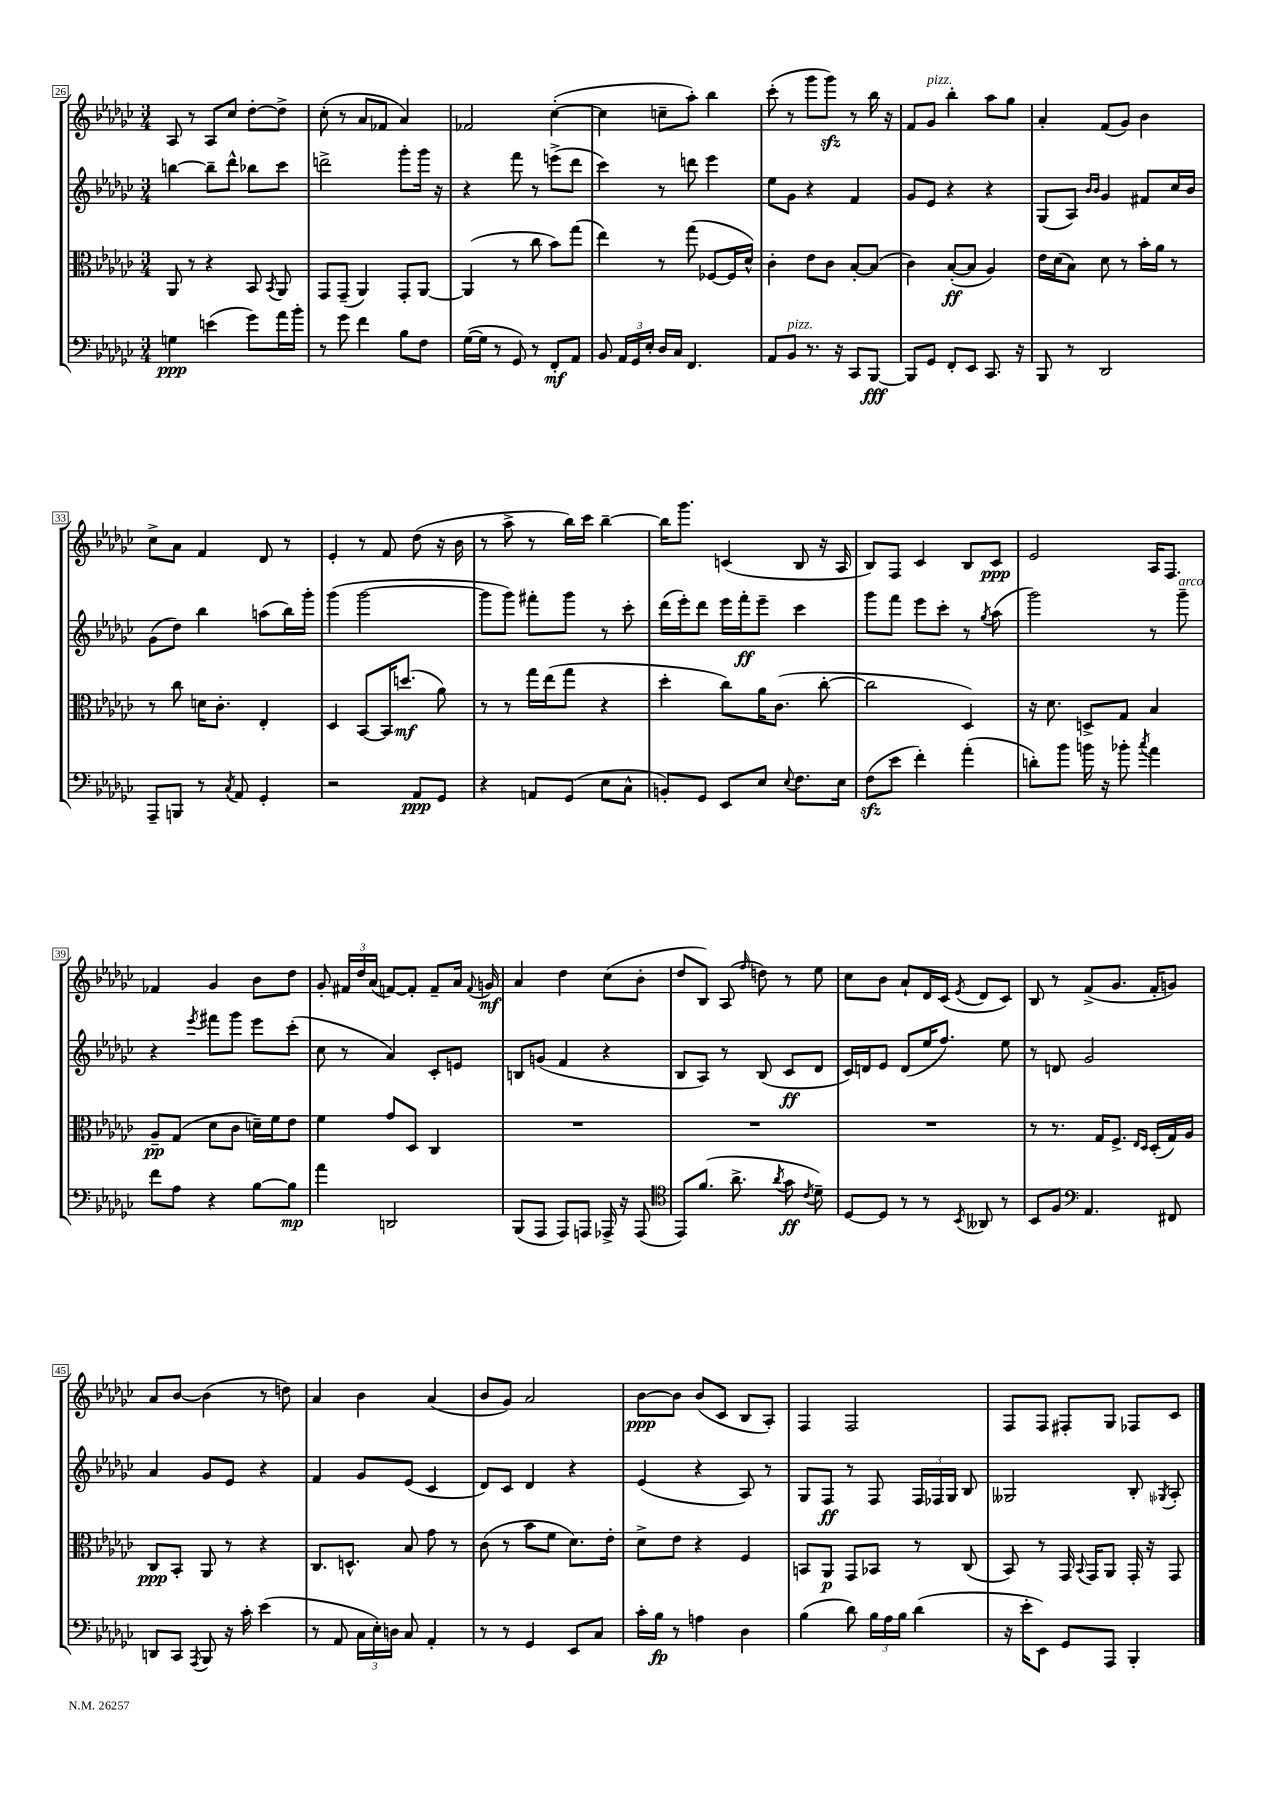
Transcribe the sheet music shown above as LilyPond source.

<<
\new StaffGroup <<
\new Staff = "s0" {
    \clef treble \key ges \major \numericTimeSignature \time 3/4
    \autoBeamOff aes8 r8 aes8[ ces''8] des''8[~-. des''8]-> |
    ces''8-.( r8 aes'8[ fes'8] aes'4) |
    fes'2 ces''4~-.( |
    ces''4 c''8[-- aes''8]-.) bes''4 |
    ces'''8-.( r8 ges'''8[ ges'''8]\sfz) r8 bes''16 r16 |
    f'8[ ges'8]^\markup { \italic "pizz." } bes''4-. aes''8[ ges''8] |
    aes'4-. f'8[( ges'8]) bes'4 |
    ces''8[-> aes'8] f'4 des'8 r8 |
    ees'4-. r8 f'8 des''8( r16 bes'16 |
    r8 aes''8-> r8 bes''16[) ces'''16] bes''4~-- |
    bes''16[ ges'''8.] c'4( bes8 r16 aes16 |
    bes8[) f8] ces'4 bes8[ ces'8]\ppp |
    ees'2 aes16[ f8.] |
    fes'4 ges'4 bes'8[ des''8] |
    ges'8-. \tuplet 3/2 { fis'16[ des''16 aes'16]( } f'8[~) f'8]-. f'8[-- aes'16] \appoggiatura { f'8 } g'16\mf |
    aes'4 des''4 ces''8[( bes'8]-. |
    des''8[ bes8]) aes8( \grace { f''16 } d''8) r8 ees''8 |
    ces''8[ bes'8] aes'8[-! des'16 ces'16]( \acciaccatura { ees'8 } des'8[ ces'8]) |
    bes8 r8 f'8[->( ges'8.] f'16[-. g'8]) |
    aes'8[ bes'8]~ bes'4( r8 d''8) |
    aes'4 bes'4 aes'4( |
    bes'8[ ges'8]) aes'2 |
    bes'8[~\ppp bes'8] bes'8[( ces'8] bes8[ aes8]-.) |
    f4 f2 |
    f8[ f8] fis8[-. ges8] fes8[ ces'8] \bar "|." |
}
\new Staff = "s1" {
    \clef treble \key ges \major \numericTimeSignature \time 3/4
    \autoBeamOff b''4~ b''8[-- des'''8]-^ bes''8[ ces'''8] |
    d'''2-> ges'''8[-. ges'''16] r16 |
    r4 f'''8 r8 e'''8[->( des'''8] |
    ces'''4) r8 d'''8 ees'''4 |
    ees''8[ ges'8] r4 f'4 |
    ges'8[ ees'8] r4 r4 |
    ges8[( aes8]) \grace { bes'16[ bes'16] } ges'4 fis'8[ ces''16 bes'16] |
    ges'8[( des''8]) bes''4 a''8[( bes''16) ges'''16]-. |
    ges'''4( ges'''2~ |
    ges'''8[ ges'''8]) fis'''8[-. ges'''8] r8 ces'''8-. |
    des'''16[( ees'''16-.) des'''8] ees'''16[ f'''16-.\ff ees'''8]-- ces'''4 |
    ges'''8[ f'''8] ees'''8[ ces'''8]-. r8 \acciaccatura { ges''8 } aes''8( |
    ges'''2) r8 ges'''8--^\markup { \italic "arco" } |
    r4 \acciaccatura { ees'''8 } fis'''8[ ges'''8] ees'''8[ ces'''8]-.( |
    ces''8 r8 aes'4) ces'8[-. e'8] |
    b8[ g'8]( f'4 r4 |
    bes8[ aes8]) r8 bes8( ces'8[\ff des'8] |
    ces'16[) d'16 ees'8] d'8[( ees''16 f''8.]) ees''8 |
    r8 d'8 ges'2 |
    aes'4 ges'8[ ees'8] r4 |
    f'4 ges'8[ ees'8]( ces'4 |
    des'8[) ces'8] des'4 r4 |
    ees'4( r4 aes8) r8 |
    ges8[ f8]\ff r8 f8 \tuplet 3/2 { f16[ fes16 ges16] } bes8 |
    geses2 bes8-. \acciaccatura { ges8 } aes8-. \bar "|." |
}
\new Staff = "s2" {
    \clef alto \key ges \major \numericTimeSignature \time 3/4
    \autoBeamOff aes,8 r8 r4 bes,8 \acciaccatura { bes,8 } aes,8 |
    ges,8[ ges,8]--( aes,4) ges,8[-. aes,8]~ |
    aes,4( r8 ces''8 bes'8[) ges''8]( |
    ees''4) r8 ges''8( fes8[~ fes16 des'16]-^) |
    ces'4-. ees'8[ ces'8] bes8[~-. bes8]( |
    ces'4) bes8[~-.\ff( bes8] aes4) |
    ees'16[ des'16( bes8]) des'8 r8 bes'16[-. aes'16] r8 |
    r8 ces''8 d'16[ ces'8.]-. ees4-. |
    des4 bes,8[~ bes,16 d''8.]\mf( aes'8) |
    r8 r8 ges''16[ ees''16( ges''8] r4 |
    des''4-. ces''8[) aes'16 ces'8.]( ces''8~-. |
    ces''2 des4) |
    r16 des'8. d8[-> ges8] bes4 |
    aes8[--\pp ges8]( des'8[ ces'8] d'16[--) f'16 ees'8] |
    f'4 ges'8[ des8] ces4 |
    R2. |
    R2. |
    R2. |
    r8 r8. ges16[ f8.]-> \grace { ees16[ des16] } des16[-.( ges16) aes16] |
    ces8[\ppp bes,8]-. aes,8 r8 r4 |
    ces8.[ d8.]-^ bes8 ges'8 r8 |
    ces'8( r8 bes'8[ f'8] des'8.[) ees'16]-. |
    des'8[-> ees'8] r4 f4 |
    b,8[ aes,8]\p ges,8[ bes,8] r8 ces8( |
    bes,8) r8 ges,16 \appoggiatura { bes,8 } ges,16[ aes,8] ges,16-. r16 ges,8 \bar "|." |
}
\new Staff = "s3" {
    \clef bass \key ges \major \numericTimeSignature \time 3/4
    \autoBeamOff g4\ppp e'4( ges'8[) aes'16 bes'16]-. |
    r8 ges'8 f'4 bes8[ f8] |
    ges16[~( ges16] r8 ges,8) r8 f,8[-.\mf aes,8] |
    bes,8 \tuplet 3/2 { aes,16[ ges,16 ees16]-. } des16[ ces16] f,4. |
    aes,8[ bes,8]^\markup { \italic "pizz." } r8. r16 ces,8[ bes,,8]~\fff |
    bes,,8[ ges,8] f,8[-. ees,8] ces,8. r16 |
    bes,,8 r8 des,2 |
    aes,,8[-- b,,8] r8 \acciaccatura { ces8 } aes,8 ges,4-. |
    r2 aes,8[\ppp ges,8] |
    r4 a,8[ ges,8]( ees8[ ces8]-^ |
    b,8[-.) ges,8] ees,8[ ees8] \appoggiatura { ees8 } f8.[ ees16] |
    f8[\sfz( ees'8] f'4-.) aes'4-.( |
    d'8[-.) bes'8] b'16 r16 bes'8-. \acciaccatura { ces''8 } aes'4 |
    f'8[ aes8] r4 bes8[~ bes8]\mp |
    aes'4 d,2 |
    bes,,8[( aes,,8] aes,,8[) a,,8] aes,,16-> r16 aes,,8( |
    \clef tenor ees,8[) f'8.]( aes'8.-> \acciaccatura { aes'8 } ges'8\ff \acciaccatura { ces'8 } des'8--) |
    des8[~ des8] r8 r8 \acciaccatura { bes,8 } aeses,8 r8 |
    bes,8[ f8] \clef bass aes,4. fis,8 |
    d,8[ ces,8] \acciaccatura { aes,,8 } bes,,8 r16 ces'16-. ees'4( |
    r8 aes,8 \tuplet 3/2 { ces16[ ees16-.) d16] } ces8 aes,4-. |
    r8 r8 ges,4 ees,8[ ces8] |
    ces'16[-. bes16]\fp r8 a4 des4 |
    bes4( des'8) \tuplet 3/2 { bes16[ aes16 bes16] } des'4( |
    r16 ees'16[-. ees,8]) ges,8[ aes,,8] bes,,4-. \bar "|." |
}
>>
>>
\layout { \context { \Score currentBarNumber = #26 \override BarNumber.stencil = #(make-stencil-boxer 0.1 0.3 ly:text-interface::print) } }
